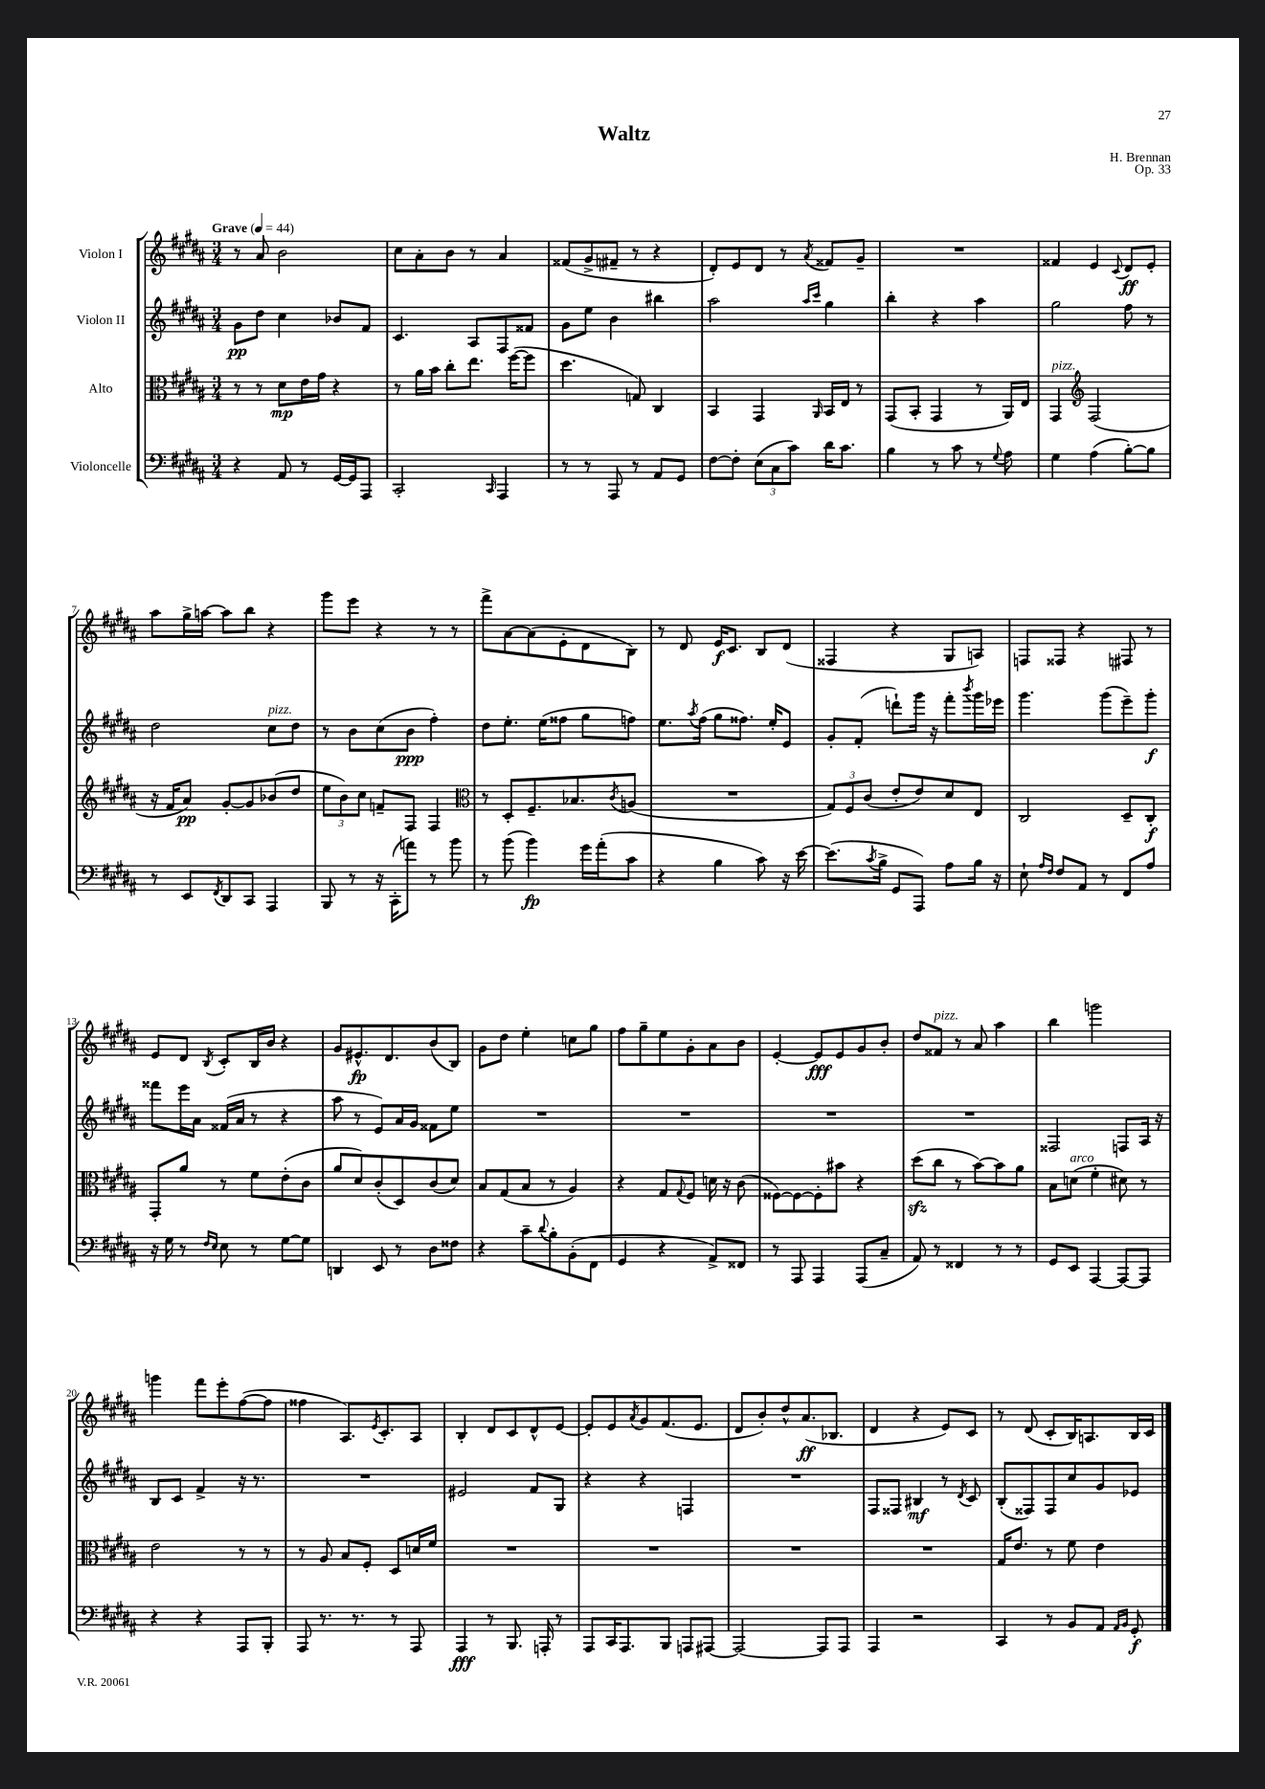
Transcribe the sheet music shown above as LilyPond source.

\header { title = "Waltz" composer = "H. Brennan" opus = "Op. 33" }
<<
\new StaffGroup <<
\new Staff = "s0" \with { instrumentName = "Violon I" } {
    \clef treble \key b \major \numericTimeSignature \time 3/4 \tempo "Grave" 4 = 44
    r8 ais'8 b'2 |
    cis''8 ais'8-. b'8 r8 ais'4 |
    fisis'8( gis'8-> fis'8-- r8 r4 |
    dis'8-.) e'8 dis'8 r8 \acciaccatura { ais'8 } fisis'8 gis'8-- |
    R2. |
    fisis'4 e'4 \appoggiatura { cis'8 } dis'8\ff e'8-. |
    ais''8 gis''16-> a''16~ a''8 b''8 r4 |
    gis'''8 e'''8 r4 r8 r8 |
    fis'''8-> ais'8~ ais'8( e'8-. dis'8 b8) |
    r8 dis'8 e'16\f cis'8. b8 dis'8( |
    fisis4 r4 gis8 a8) |
    f8 fisis8 r4 fis8 r8 |
    e'8 dis'8 \acciaccatura { b8 } cis'8-. b16 b'16 r4 |
    gis'8 eis'8.-^\fp dis'8. b'8( b8) |
    gis'8 dis''8 e''4-. c''8 gis''8 |
    fis''8 gis''8-- e''8 gis'8-. ais'8 b'8 |
    e'4~-. e'8\fff e'8 gis'8 b'8-. |
    dis''8 fisis'8^\markup { \italic "pizz." } r8 ais'8 ais''4 |
    b''4 g'''2 |
    g'''4 fis'''8 e'''8-. fis''8~( fis''8 |
    fisis''4 ais8.) \acciaccatura { e'8 } cis'8.-. ais8 |
    b4-. dis'8 cis'8 dis'8-^ e'8~ |
    e'8-. e'8 \acciaccatura { ais'8 } gis'8 fis'8.( e'8. |
    dis'8 b'8-.) dis''8-^ ais'8.\ff( bes8. |
    dis'4 r4 e'8) cis'8 |
    r8 dis'8( cis'8-. b16) a8. b16 cis'16 \bar "|." |
}
\new Staff = "s1" \with { instrumentName = "Violon II" } {
    \clef treble \key b \major \numericTimeSignature \time 3/4
    gis'8\pp dis''8 cis''4 bes'8 fis'8 |
    cis'4. ais8 fis8 fisis'8 |
    gis'8 e''8 b'4 bis''4 |
    ais''2 \grace { ais''16 cis'''16 } gis''4 |
    b''4-. r4 ais''4 |
    gis''2 fis''8 r8 |
    dis''2 cis''8^\markup { \italic "pizz." } dis''8 |
    r8 b'8 cis''8( b'8\ppp fis''4-.) |
    dis''8 e''8.-. e''16( fisis''8 gis''8 f''8) |
    e''8. \acciaccatura { ais''8 } fis''16( gis''8 fisis''8.) e''16-. e'8 |
    gis'8-. fis'8-.( d'''8-!) gis'''16 r16 fis'''8-. \acciaccatura { b'''8 } gis'''16 ees'''16 |
    gis'''4. gis'''8( e'''8--) gis'''8-.\f |
    fisis'''8 e'''16 ais'16 fisis'16( ais'16 r8 r4 |
    ais''8 r8 e'8) ais'16 gis'16 fisis'8 e''8 |
    R2. |
    R2. |
    R2. |
    R2. |
    fisis2 f8 ais16 r16 |
    b8 cis'8 fis'4-> r16 r8. |
    R2. |
    eis'2 fis'8 gis8 |
    r4 r4 f4 |
    R2. |
    fis8 fisis8 bis4\mf r8 \acciaccatura { dis'8 } cis'8 |
    b8-.( fisis8) fisis8 cis''8 gis'8 ees'8 \bar "|." |
}
\new Staff = "s2" \with { instrumentName = "Alto" } {
    \clef alto \key b \major \numericTimeSignature \time 3/4
    r8 r8 dis'8\mp e'16 gis'16 r4 |
    r8 ais'16 b'16 cis''8-. e''8. fis''16~( fis''8 |
    dis''4. g8) cis4 |
    b,4 gis,4 \grace { ais,16 } b,16 e16 r8 |
    gis,8( b,8-. gis,4 r8 ais,16) e16 |
    gis,4^\markup { \italic "pizz." } \clef treble fis2( |
    r16 fis'16 ais'8\pp) gis'8~-. gis'8 bes'8( dis''8 |
    \tuplet 3/2 { e''8 b'8) cis''8 } f'8-- fis8 fis4 |
    \clef alto r8 dis8-. fis8.-- bes8. \acciaccatura { cis'8 } a8( |
    R2. |
    \tuplet 3/2 { gis8) fis8 cis'8( } e'8-. e'8) dis'8 e8 |
    cis2 dis8-- cis8-.\f |
    gis,8-. ais'8 r8 fis'8 e'8-.( cis'8 |
    ais'8 dis'8) cis'8-.( dis8) cis'8( dis'8) |
    b8 gis8( b8 r8 ais4) |
    r4 gis8 \appoggiatura { gis8 } fis8 d'16 r16 cis'8( |
    fisis8~) fisis8~ fisis8-. bis'8 r4 |
    dis''8\sfz( cis''8 r8 b'8~) b'8 ais'8 |
    b8 d'8^\markup { \italic "arco" }( fis'4-. dis'8) r8 |
    e'2 r8 r8 |
    r8 ais8 b8 fis8-. dis8 d'16 fis'16 |
    R2. |
    R2. |
    R2. |
    R2. |
    gis16 e'8. r8 fis'8 e'4 \bar "|." |
}
\new Staff = "s3" \with { instrumentName = "Violoncelle" } {
    \clef bass \key b \major \numericTimeSignature \time 3/4
    r4 ais,8 r8 gis,16~ gis,16 ais,,8 |
    cis,2-. \grace { cis,16 } ais,,4 |
    r8 r8 ais,,8 r8 ais,8 gis,8 |
    fis8~ fis8-. \tuplet 3/2 { e8( cis8 cis'8) } dis'16 cis'8. |
    b4 r8 cis'8 r8 \appoggiatura { gis8 } ais8 |
    gis4 ais4( b8~-.) b8 |
    r8 e,8 \acciaccatura { fis,8 } dis,8 cis,8 ais,,4 |
    b,,8 r8 r16 cis,16-.( a'8) r8 b'8 |
    r8 b'8( b'4\fp) gis'16 ais'16-.( cis'8 |
    r4 b4 cis'8) r16 e'16~ |
    e'8.( \acciaccatura { cis'8 } b16-> gis,8 ais,,8) ais8 b16 r16 |
    e8-! \grace { ais16 fis16 } fis8 ais,8 r8 fis,8 ais8 |
    r16 gis16 r8 \grace { fis16 e16 } e8 r8 gis8~ gis8 |
    d,4 e,8 r8 dis8 fisis8 |
    r4 cis'8-- \appoggiatura { dis'8 } b8-. b,8-.( fis,8 |
    gis,4 r4 ais,8->) fisis,8 |
    r8 ais,,8 ais,,4 ais,,8( cis8-- |
    ais,8) r8 fisis,4 r8 r8 |
    gis,8 e,8 ais,,4~ ais,,8~ ais,,8 |
    r4 r4 ais,,8 b,,8-. |
    ais,,8 r8. r8. r8 ais,,8 |
    ais,,4\fff r8 b,,8. a,,16-. r8 |
    ais,,8 cis,16 ais,,8. b,,8 a,,8 ais,,8~ |
    ais,,2~ ais,,8 ais,,8 |
    ais,,4 r2 |
    cis,4 r8 b,8 ais,8 \grace { ais,16 b,16 } gis,8-.\f \bar "|." |
}
>>
>>
